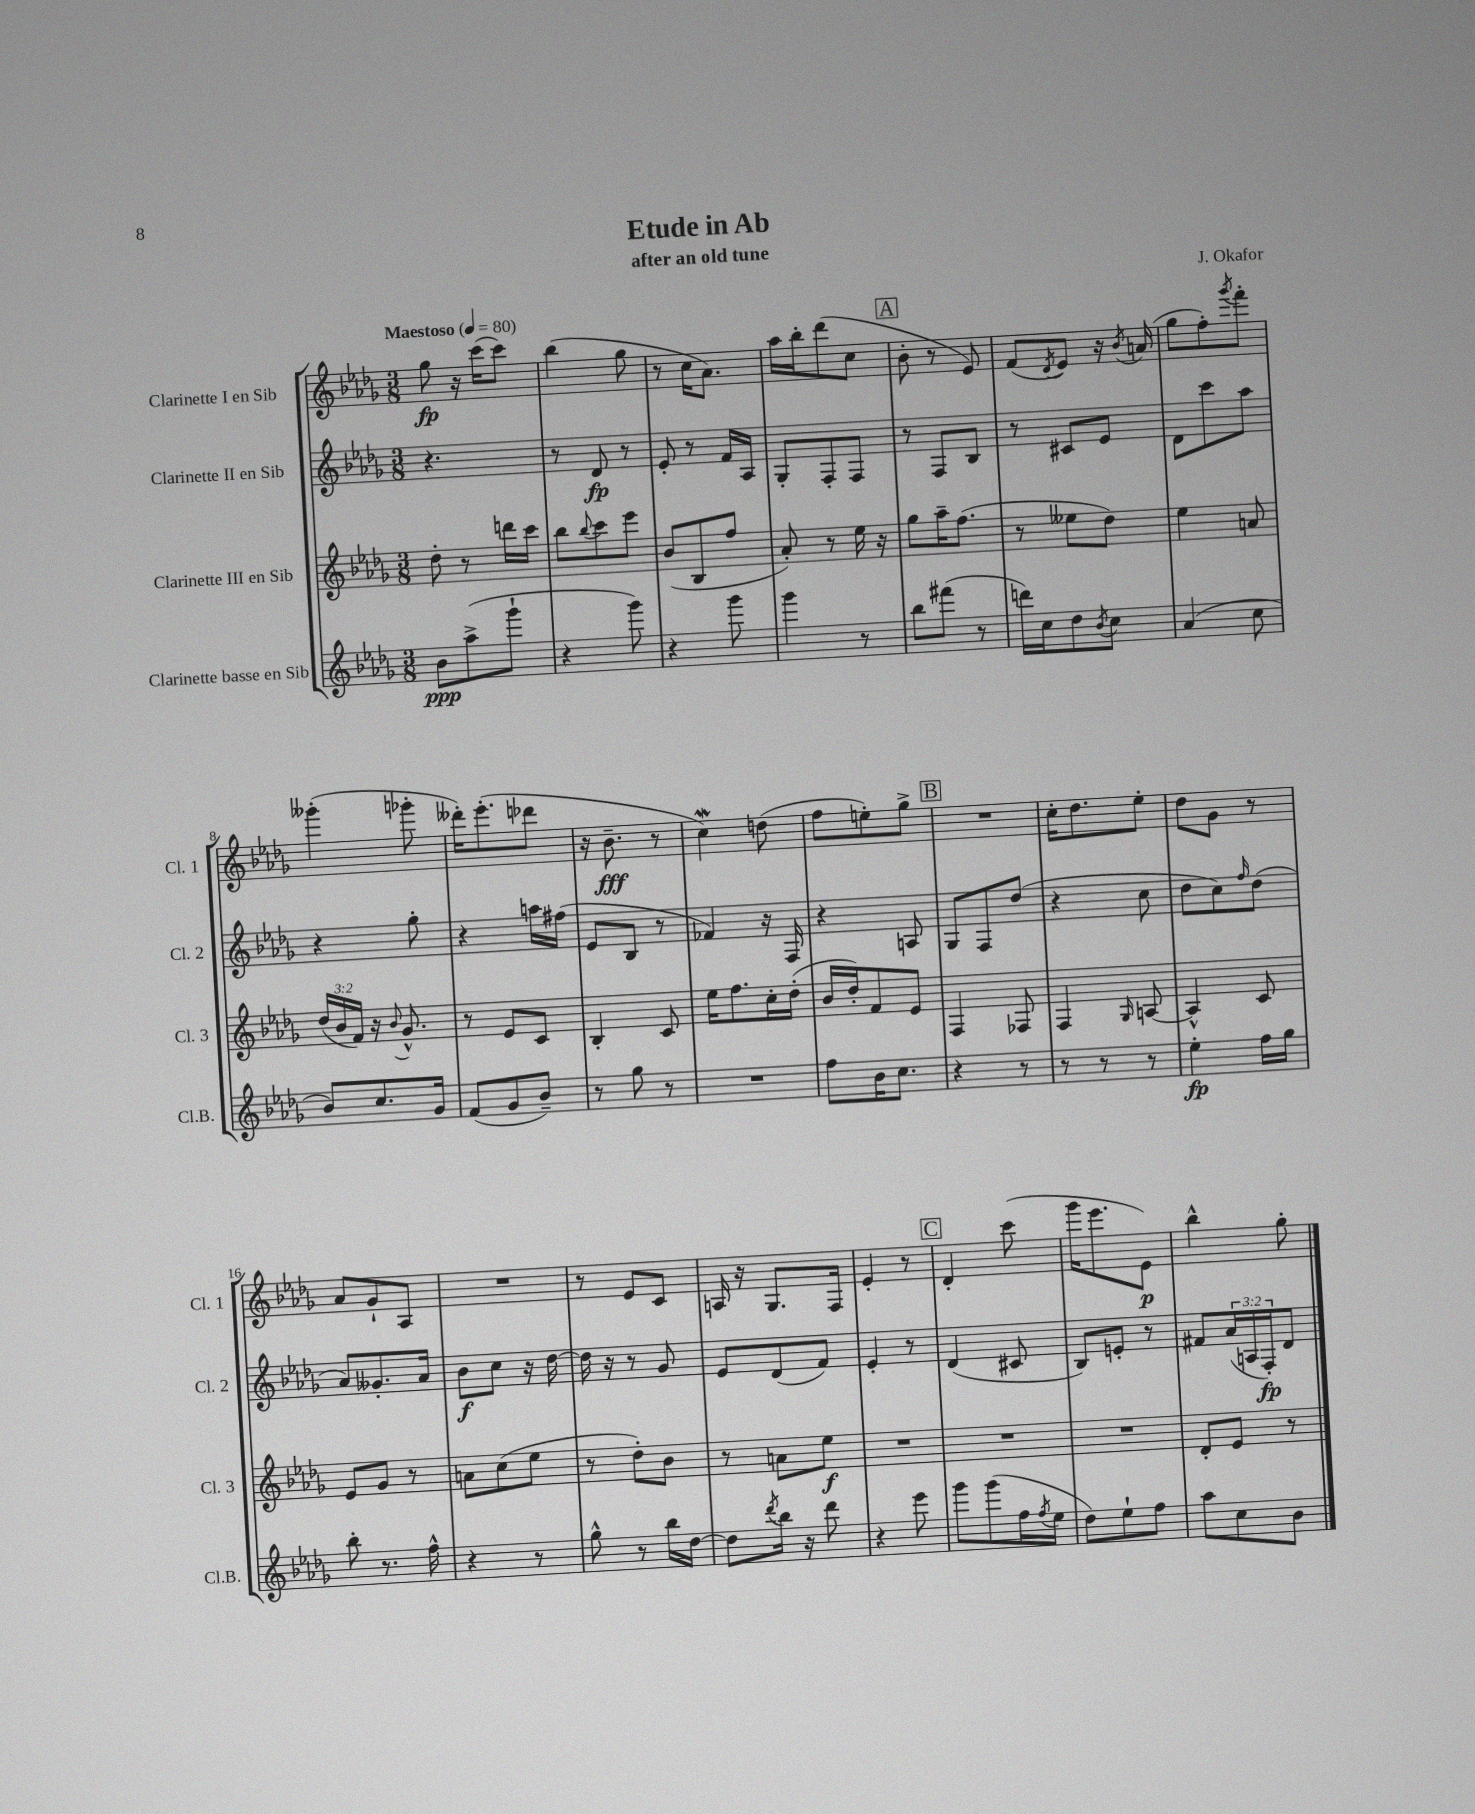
\header { title = "Etude in Ab" composer = "J. Okafor" subtitle = "after an old tune" }
<<
\new StaffGroup <<
\new Staff = "s0" \with { instrumentName = "Clarinette I en Sib" shortInstrumentName = "Cl. 1" } {
    \clef treble \key des \major \numericTimeSignature \time 3/8 \tempo "Maestoso" 4 = 80
    ges''8\fp r16 c'''16( c'''8) |
    bes''4( ges''8 |
    r8 c''16 aes'8.) |
    aes''16 bes''16-. des'''8( c''8 |
    \mark \markup { \box "A" } bes'8-. r8 ees'8) |
    f'8( \acciaccatura { des'8 } ees'8) r16 \acciaccatura { bes'8 } a'16( |
    ges''8 f''8-.) \acciaccatura { ges'''8 } f'''8-. |
    geses'''4-.( ges'''8-. |
    deses'''16-.) ees'''8.-.( des'''8 |
    r16 bes'8.--\fff r8 |
    c''4\mordent) d''8( |
    f''8 e''8-.) ges''8-> |
    \mark \markup { \box "B" } R4. |
    c''16-. des''8. ees''8-. |
    des''8 ges'8 r8 |
    aes'8 ges'8-! aes8 |
    R4. |
    r8 ees'8 c'8 |
    a16 r16 ges8. f16 |
    ees'4-. r8 |
    \mark \markup { \box "C" } des'4-. c'''8( |
    ges'''16 ees'''8. ees'8\p) |
    bes''4-^ ges''8-. \bar "|." |
}
\new Staff = "s1" \with { instrumentName = "Clarinette II en Sib" shortInstrumentName = "Cl. 2" } {
    \clef treble \key des \major \numericTimeSignature \time 3/8 \override Staff.TupletNumber.text = #tuplet-number::calc-fraction-text
    r4. |
    r8 des'8\fp r8 |
    ees'8-. r8 f'16 aes16 |
    ges8-. f8-. f8 |
    \mark \markup { \box "A" } r8 f8 bes8 |
    r8 cis'8 ees'8 |
    des'8 c'''8 aes''8 |
    r4 ges''8-. |
    r4 a''16 fis''16( |
    ees'8 bes8 r8 |
    fes'4) r16 f16 |
    r4 a8 |
    \mark \markup { \box "B" } ges8 f8 des''8( |
    r4 c''8 |
    des''8 c''8) \grace { f''16 } des''8( |
    aes'8) geses'8.-. aes'16 |
    bes'8\f c''8 r16 des''16~ |
    des''16 r16 r8 ges'8 |
    ees'8 des'8( f'8) |
    ees'4-. r8 |
    \mark \markup { \box "C" } des'4( cis'8 |
    bes8) e'8-. r8 |
    fis'8 \tuplet 3/2 { aes'16( a16 f16-.\fp) } des'8 \bar "|." |
}
\new Staff = "s2" \with { instrumentName = "Clarinette III en Sib" shortInstrumentName = "Cl. 3" } {
    \clef treble \key des \major \numericTimeSignature \time 3/8 \override Staff.TupletNumber.text = #tuplet-number::calc-fraction-text
    des''8-. r8 d'''16 c'''16 |
    bes''8 \appoggiatura { bes''8 } c'''8 ees'''8 |
    bes'8( bes8 f''8 |
    aes'8-.) r8 ees''16 r16 |
    \mark \markup { \box "A" } ges''8 aes''16-- f''8.( |
    r8 eeses''8 des''8) |
    ees''4 a'8 |
    \tuplet 3/2 { des''16( bes'16 f'16) } r16 \appoggiatura { bes'8 } ges'8.-^ |
    r8 ees'8 c'8 |
    bes4-. c'8 |
    ees''16 f''8. c''16-. des''16-.( |
    bes'16 des''16-.) f'8 ees'8 |
    \mark \markup { \box "B" } f4 fes8 |
    f4 \grace { ges16 } a8~ |
    a4-^ c'8 |
    ees'8 ges'8 r8 |
    a'8 c''8( ees''8 |
    r8 des''8-.) bes'8 |
    r8 a'8 ees''8\f |
    R4. |
    \mark \markup { \box "C" } R4. |
    R4. |
    des'8-. ees'8 r8 \bar "|." |
}
\new Staff = "s3" \with { instrumentName = "Clarinette basse en Sib" shortInstrumentName = "Cl.B." } {
    \clef treble \key des \major \numericTimeSignature \time 3/8
    bes'8\ppp aes''8->( ges'''8-! |
    r4 ges'''8) |
    r4 ges'''8 |
    ges'''4 r8 |
    \mark \markup { \box "A" } bes''8 fis'''8( r8 |
    d'''16) c''16 des''8 \acciaccatura { bes'8 } c''8 |
    aes'4( c''8 |
    bes'8) c''8. ges'16 |
    f'8( ges'8 bes'8--) |
    r8 ges''8 r8 |
    R4. |
    f''8 bes'16 c''8. |
    \mark \markup { \box "B" } r4 r8 |
    r8 r8 r8 |
    ees''4-.\fp f''16 ges''16 |
    bes''8-. r8. f''16-^ |
    r4 r8 |
    ges''8-^ r8 bes''16 des''16~ |
    des''8 \acciaccatura { des'''8 } bes''16 r16 des'''8 |
    r4 ees'''8 |
    \mark \markup { \box "C" } ges'''8 ges'''8( f''16 \acciaccatura { f''8 } ees''16 |
    des''8) ees''8-! f''8 |
    aes''8 c''8 bes'8 \bar "|." |
}
>>
>>
